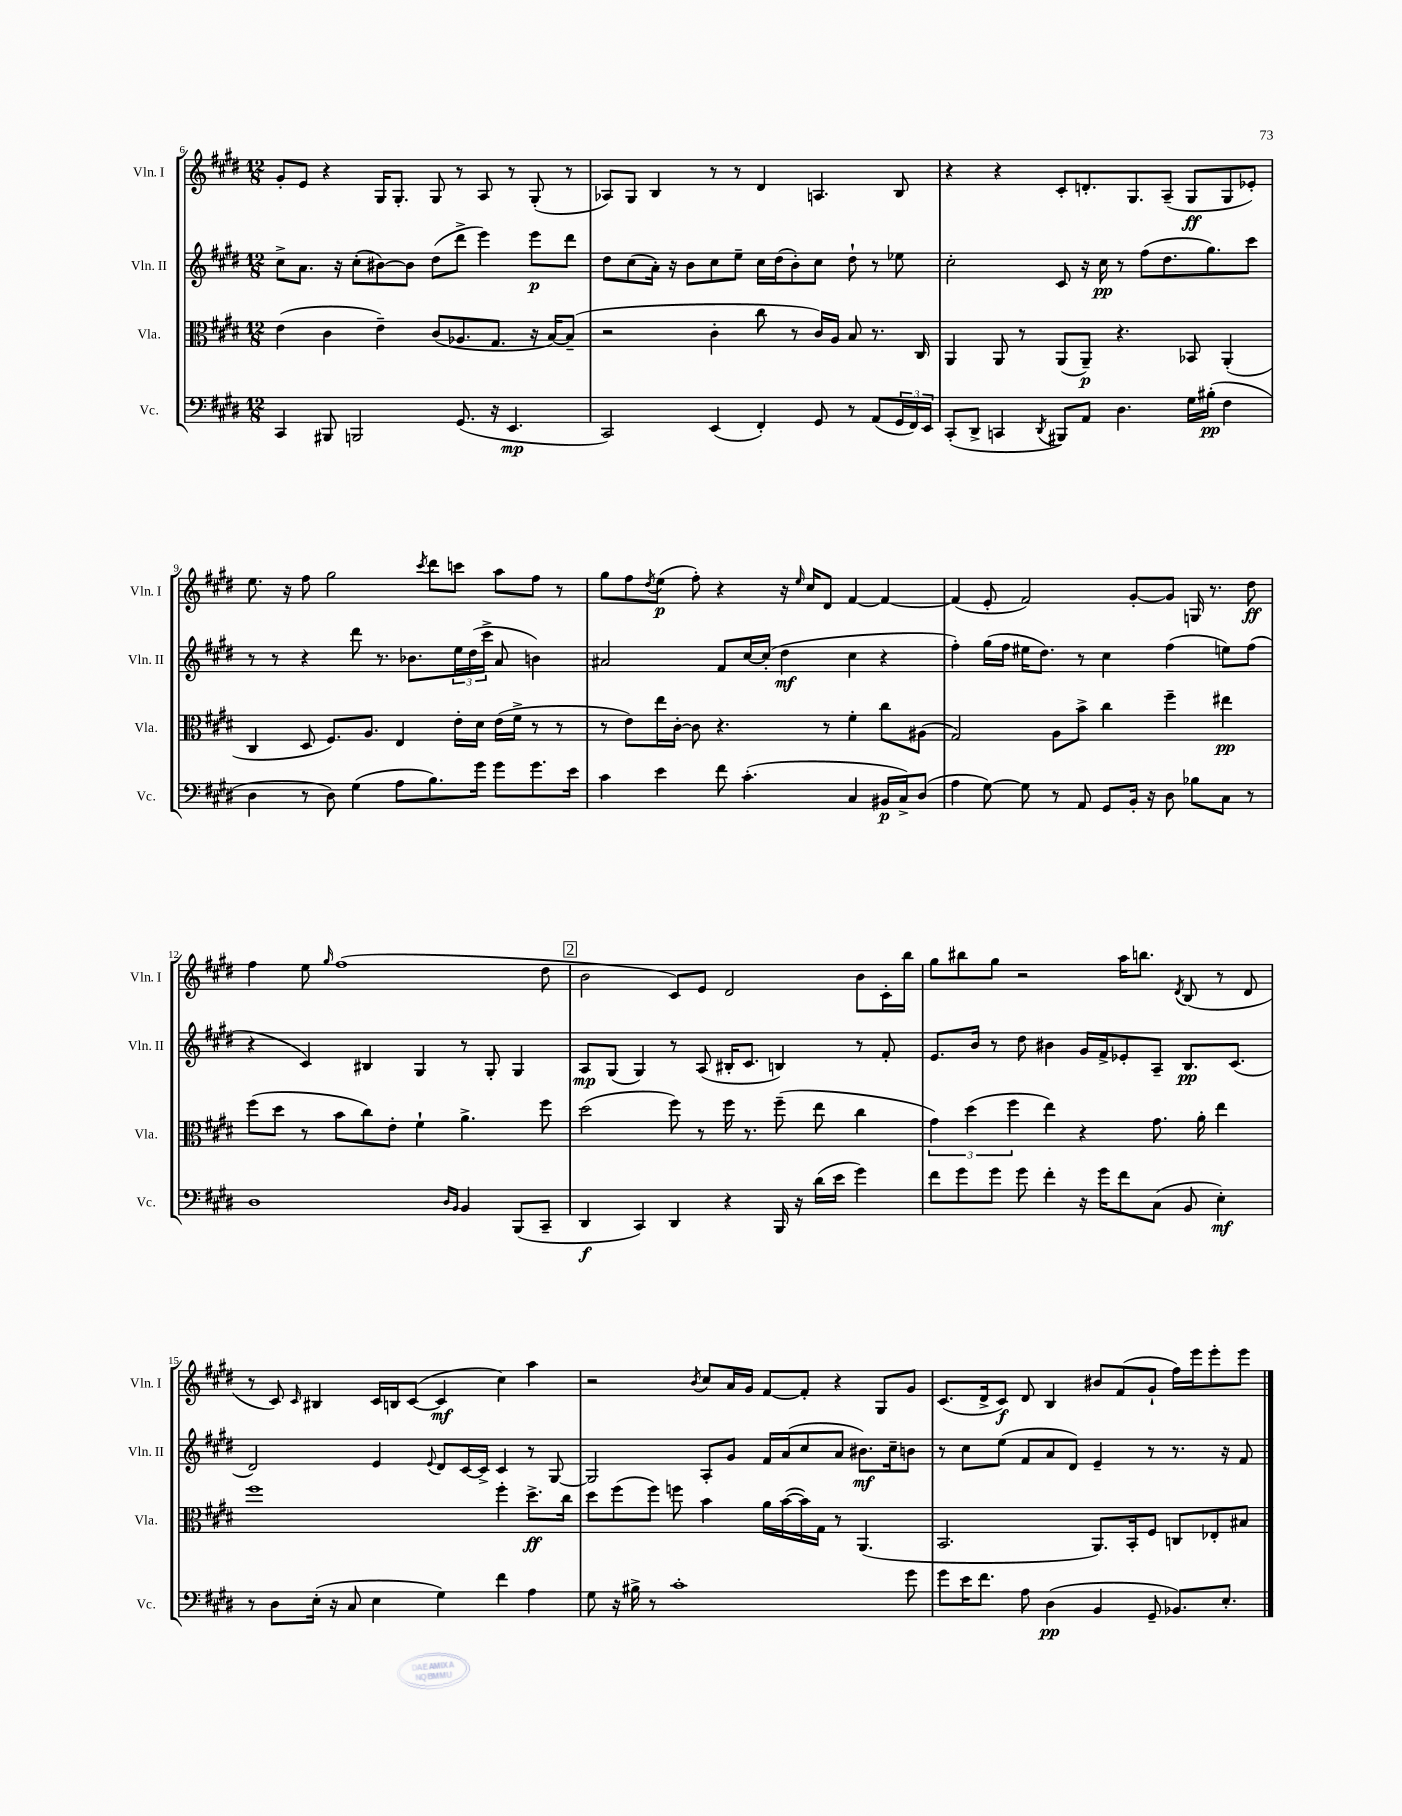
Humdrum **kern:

**kern	**dynam	**kern	**dynam	**kern	**dynam	**kern	**dynam
*part4	*part4	*part3	*part3	*part2	*part2	*part1	*part1
*staff4	*staff4	*staff3	*staff3	*staff2	*staff2	*staff1	*staff1
*I"Vc.	*	*I"Vla.	*	*I"Vln. II	*	*I"Vln. I	*
*I'Vc.	*	*I'Vla.	*	*I'Vln. II	*	*I'Vln. I	*
*clefF4	*	*clefC3	*	*clefG2	*	*clefG2	*
*k[f#c#g#d#]	*	*k[f#c#g#d#]	*	*k[f#c#g#d#]	*	*k[f#c#g#d#]	*
*M12/8	*	*M12/8	*	*M12/8	*	*M12/8	*
=6	=6	=6	=6	=6	=6	=6	=6
4CC#/	.	(4e\	.	8cc#^\L	.	8g#'/L	.
.	.	.	.	8.a\J	.	8e/J	.
8BBB#X/	.	4c#\	.	.	.	4r	.
.	.	.	.	16r	.	.	.
2BBBn/	.	.	.	(8cc#'\L	.	.	.
.	.	4e~\)	.	[8b#X\)	.	16G#/KL	.
.	.	.	.	.	.	8.G#'/J	.
.	.	.	.	8b#\J]	.	.	.
.	.	(8c#/L	.	(8dd#\L	.	8G#/	.
(8.GG#/	.	8.A-X/	.	8ddd#^\J	.	8r	.
.	.	.	.	4eee\)	.	8A/	.
16r	.	8.G#/J	.	.	.	.	.
4.EE/	mp	.	.	.	.	8r	.
.	.	16r	.	8eee\L	p	(8G#'/	.
.	.	[16B/KL)	.	.	.	.	.
.	.	(8B~/J]	.	8ddd#\J	.	8r	.
=7	=7	=7	=7	=7	=7	=7	=7
2CC#/)	.	2r	.	8dd#\L	.	8A-X/L)	.
.	.	.	.	(8cc#\	.	8G#/J	.
.	.	.	.	16a'\Jk)	.	4B/	.
.	.	.	.	16r	.	.	.
.	.	.	.	8b\L	.	.	.
(4EE/	.	4c#'\	.	8cc#\	.	8r	.
.	.	.	.	8ee~\J	.	8r	.
4FF#'/)	.	8cc#\	.	16cc#\LL	.	4d#/	.
.	.	.	.	(16dd#\J	.	.	.
.	.	8r	.	8b'\)	.	.	.
8GG#/	.	16c#/LL)	.	8cc#\J	.	4.An/	.
.	.	16A/JJ	.	.	.	.	.
8r	.	8B/	.	8dd#`\	.	.	.
(8AA/L	.	8.r	.	8r	.	.	.
24GG#/L	.	.	.	8ee-X\	.	8B/	.
24FF#/)	.	.	.	.	.	.	.
.	.	16C#/	.	.	.	.	.
24EE/JJ	.	.	.	.	.	.	.
=8	=8	=8	=8	=8	=8	=8	=8
(8CC#'/L	.	4AA/	.	2cc#'\	.	4r	.
8DD#^/J	.	.	.	.	.	.	.
4CCn/	.	8AA/	.	.	.	4r	.
.	.	8r	.	.	.	.	.
8qDD#/	.	.	.	.	.	.	.
8BBB#X/L)	.	(8AA/L	.	8c#/	.	8c#'/L	.
8AA/J	.	8AA~/J)	p	16r	.	8.dn'/	.
.	.	.	.	16cc#\	pp	.	.
4.D#\	.	4.r	.	8r	.	.	.
.	.	.	.	.	.	8.G#/	.
.	.	.	.	(8ff#\L	.	.	.
.	.	.	.	8.dd#\	.	(8A~/J	.
16G#\LL	.	8BB-X/	.	.	.	8G#/L	ff
(16B#X'\JJ	pp	.	.	8.gg#\)	.	.	.
4F#\	.	(4AA'/	.	.	.	8G#/	.
.	.	.	.	8ccc#\J	.	8e-X'/J)	.
!!LO:LB:g=z
=9	=9	=9	=9	=9	=9	=9	=9
4D#\	.	4C#/	.	8r	.	8.ee\	.
.	.	.	.	8r	.	.	.
.	.	.	.	.	.	16r	.
8r	.	8D#/	.	4r	.	8ff#\	.
8D#\)	.	8.F#/L)	.	.	.	2gg#\	.
(4G#\	.	.	.	8ddd#\	.	.	.
.	.	8.A/J	.	.	.	.	.
.	.	.	.	8.r	.	.	.
8A\L	.	4E/	.	.	.	.	.
.	.	.	.	8.b-X\L	.	.	.
.	.	.	.	.	.	8qccc#/	.
8.B\)	.	.	.	.	.	8ddd#\L	.
.	.	16e'\LL	.	24ee\L	.	8cccn\J	.
.	.	.	.	(24dd#\	.	.	.
16g#\Jk	.	16d#\JJ	.	.	.	.	.
.	.	.	.	24ccc#^\JJ	.	.	.
8g#\L	.	(16e\LL	.	8a/	.	8aa\L	.
.	.	16f#^\JJ	.	.	.	.	.
8.g#\	.	8r	.	4bn\)	.	8ff#\J	.
.	.	8r	.	.	.	8r	.
16e\Jk	.	.	.	.	.	.	.
=10	=10	=10	=10	=10	=10	=10	=10
4c#\	.	8r	.	2a#X/	.	8gg#\L	.
.	.	8e\L)	.	.	.	8ff#\	.
.	.	.	.	.	.	8qdd#/	.
4e\	.	16ee\L	.	.	.	(8ee\J	p
.	.	[16c#'\JJ	.	.	.	.	.
.	.	8c#\]	.	.	.	8ff#'\)	.
8f#\	.	4.r	.	8f#/L	.	4r	.
(4.c#'\	.	.	.	[16cc#/L	.	.	.
.	.	.	.	(16cc#'/JJ]	.	.	.
.	.	.	.	4dd#\	mf	16r	.
.	.	.	.	.	.	16qqee/	.
.	.	.	.	.	.	16cc#/KL	.
.	.	8r	.	.	.	8d#/J	.
4C#/	.	4f#'\	.	4cc#\	.	[4f#/	.
16BB#X/LL	p	8cc#\L	.	4r	.	4f#/_	.
16C#^/J)	.	.	.	.	.	.	.
(8D#/J	.	(8A#X\J	.	.	.	.	.
=11	=11	=11	=11	=11	=11	=11	=11
4A\	.	2G#/)	.	4ff#'\)	.	(4f#/]	.
[8G#\)	.	.	.	(16gg#\LL	.	8e'/	.
.	.	.	.	16ff#\JJ	.	.	.
8G#\]	.	.	.	16ee#X\KL	.	2f#/)	.
.	.	.	.	8.dd#\J)	.	.	.
8r	.	8A\L	.	.	.	.	.
8AA/	.	8b^\J	.	8r	.	.	.
8GG#/L	.	4cc#\	.	4cc#\	.	.	.
16BB'/Jk	.	.	.	.	.	[8g#'/L	.
16r	.	.	.	.	.	.	.
8D#\	.	4ff#~\	.	(4ff#\	.	8g#/J]	.
8B-X\L	.	.	.	.	.	16Gn/	.
.	.	.	.	.	.	8.r	.
8C#\J	.	4ee#X\	pp	8een\L)	.	.	.
8r	.	.	.	(8ff#\J	.	8dd#\	ff
!!LO:LB:g=z
=12	=12	=12	=12	=12	=12	=12	=12
1D#	.	(8ff#\L	.	4r	.	4ff#\	.
.	.	8dd#\J	.	.	.	.	.
.	.	8r	.	4c#/)	.	8ee\	.
.	.	.	.	.	.	16qqgg#/	.
.	.	8b\L	.	.	.	(1ff#	.
.	.	8cc#\)	.	4B#X/	.	.	.
.	.	8e'\J	.	.	.	.	.
.	.	4f#`\	.	4G#/	.	.	.
16qqD#/LL	.	.	.	.	.	.	.
16qqBB/JJ	.	.	.	.	.	.	.
4BB/	.	4.a^\	.	8r	.	.	.
.	.	.	.	8G#'/	.	.	.
(8BBB/L	.	.	.	4G#/	.	.	.
8CC#~/J	.	8ff#\	.	.	.	8dd#\	.
!!LO:REH:place=s1:t=2
=13	=13	=13	=13	=13	=13	=13	=13
4DD#/	f	(2dd#\	.	8A/L	mp	2b\	.
.	.	.	.	(8G#/J	.	.	.
4CC#/)	.	.	.	4G#/)	.	.	.
4DD#/	.	8ff#\)	.	8r	.	8c#/L)	.
.	.	8r	.	(8A/	.	8e/J	.
4r	.	16ff#\	.	16B#X'/KL	.	2d#/	.
.	.	8.r	.	8.c#/J	.	.	.
16BBB/	.	(8ff#~\	.	4Bn/)	.	.	.
16r	.	.	.	.	.	.	.
(16d#\LL	.	8ee\	.	.	.	.	.
16e\JJ	.	.	.	.	.	.	.
4g#\)	.	4cc#\	.	8r	.	8b\L	.
.	.	.	.	8f#'/	.	16c#'\L	.
.	.	.	.	.	.	16bb\JJ	.
=14	=14	=14	=14	=14	=14	=14	=14
8f#\L	.	6g#\)	.	8.e/L	.	8gg#\L	.
8g#\	.	.	.	.	.	8bb#X\	.
.	.	(6dd#\	.	.	.	.	.
.	.	.	.	16b/Jk	.	.	.
8g#\J	.	.	.	8r	.	8gg#\J	.
.	.	6ff#\	.	.	.	.	.
8g#\	.	.	.	8dd#\	.	2r	.
4f#'\	.	4ee\)	.	4b#X\	.	.	.
16r	.	4r	.	16g#/LL	.	.	.
16g#\KL	.	.	.	16f#^/J	.	.	.
8f#\	.	.	.	8e-X'/	.	16aa\KL	.
.	.	.	.	.	.	8.bbn\J	.
(8C#\J	.	8.g#\	.	8A~/J	.	.	.
.	.	.	.	.	.	8qd#/	.
8BB/	.	.	.	8.B/L	pp	(8B/	.
.	.	16a'\	.	.	.	.	.
4E'\)	mf	4ee\	.	.	.	8r	.
.	.	.	.	(8.c#/J	.	.	.
.	.	.	.	.	.	8d#/	.
!!LO:LB:g=z
=15	=15	=15	=15	=15	=15	=15	=15
8r	.	1ff#	.	2d#/)	.	8r	.
8D#\L	.	.	.	.	.	8c#/)	.
.	.	.	.	.	.	16qqc#/	.
(16E'\Jk	.	.	.	.	.	4B#X/	.
16r	.	.	.	.	.	.	.
8C#/	.	.	.	.	.	.	.
4E\	.	.	.	4e/	.	16c#/LL	.
.	.	.	.	.	.	16Bn/J	.
.	.	.	.	.	.	([8c#/J	.
.	.	.	.	8qqe/	.	.	.
4G#\)	.	.	.	8d#/L	.	4c#/]	mf
.	.	.	.	[16c#/L	.	.	.
.	.	.	.	16c#^/JJ]	.	.	.
4f#\	.	4ff#'\	.	4c#/	.	4cc#\)	.
4A\	.	8.dd#^\L	ff	8r	.	4aa\	.
.	.	.	.	[8G#/	.	.	.
.	.	16cc#\Jk	.	.	.	.	.
=16	=16	=16	=16	=16	=16	=16	=16
8G#\	.	8dd#\L	.	2G#/]	.	2r	.
16r	.	(8ff#\	.	.	.	.	.
16B#X^\	.	.	.	.	.	.	.
8r	.	8ff#\J)	.	.	.	.	.
1c#'	.	8ffn\	.	.	.	.	.
.	.	.	.	.	.	8qb/	.
.	.	4b\	.	8A'/L	.	8cc#/L	.
.	.	.	.	8g#/J	.	16a/L	.
.	.	.	.	.	.	16g#/JJ	.
.	.	16a\LL	.	16f#/LL	.	[8f#/L	.
.	.	([16b\	.	(16a/J	.	.	.
.	.	16b\])	.	8cc#/	.	8f#'/J]	.
.	.	16G#\JJ	.	.	.	.	.
.	.	8r	.	8a/J	.	4r	.
.	.	(4.AA/	.	8.b#X\L)	mf	.	.
.	.	.	.	.	.	8G#/L	.
.	.	.	.	16cc#~\k	.	.	.
8g#\	.	.	.	8bn\J	.	8g#/J	.
=17	=17	=17	=17	=17	=17	=17	=17
8g#\L	.	2.BB/	.	8r	.	(8.c#/L	.
16e\K	.	.	.	8cc#\L	.	.	.
8.f#\J	.	.	.	.	.	16d#^/k	.
.	.	.	.	(8ee\J	.	8c#/J)	f
8A\	.	.	.	8f#/L	.	8d#/	.
(4D#\	pp	.	.	8a/	.	4B/	.
.	.	.	.	8d#/J)	.	.	.
4BB/	.	8.AA/L)	.	4e~/	.	8b#X/L	.
.	.	.	.	.	.	(8f#/	.
.	.	16BB'/k	.	.	.	.	.
8GG#~/	.	8F#/J	.	8r	.	8g#`/J	.
8.BB-X/L)	.	8Cn/L	.	8.r	.	16ff#\LL)	.
.	.	.	.	.	.	16eee\J	.
.	.	8E-X'/	.	.	.	8eee'\	.
8.E'/J	.	.	.	16r	.	.	.
.	.	8B#X/J	.	8f#/	.	8eee\J	.
==	==	==	==	==	==	==	==
*-	*-	*-	*-	*-	*-	*-	*-
